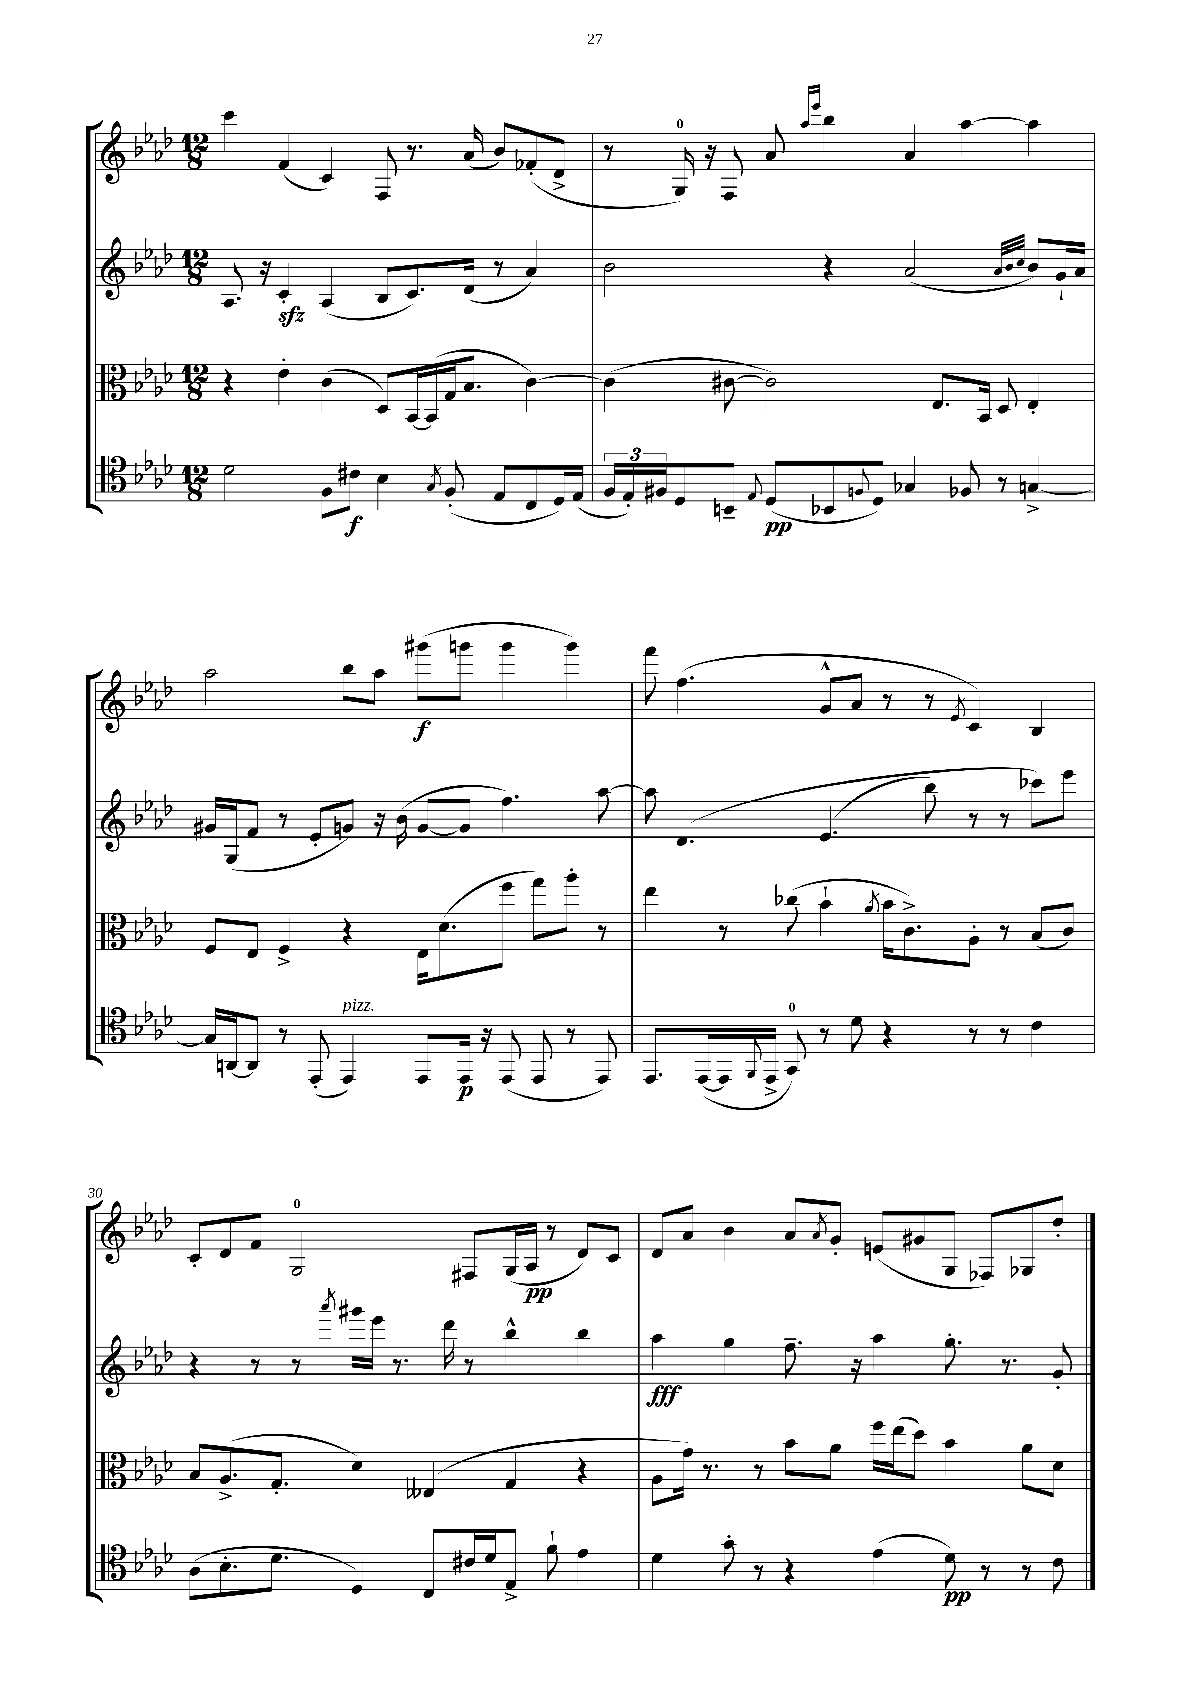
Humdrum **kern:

**kern	**kern	**kern	**kern
*staff4	*staff3	*staff2	*staff1
*clefC4	*clefC3	*clefG2	*clefG2
*k[b-e-a-d-]	*k[b-e-a-d-]	*k[b-e-a-d-]	*k[b-e-a-d-]
*M12/8	*M12/8	*M12/8	*M12/8
2d-	4r	8.A-	4ccc
.	.	16r	.
.	4e-'	4c'	(4f
8F	(4c	(4A-	4c)
8c#	.	.	.
4B-	8D-)	8B-	8F
.	[16BB-	8.c)	8.r
.	(16BB-]	.	.
8qG	.	.	.
(8F'	16G	.	.
.	8.B-	(16d-	(16a-
8E-	.	8r	8b-)
8C	[4c)	4a-)	(8f-'
16D-)	.	.	8d-^
(16E-	.	.	.
=	=	=	=
24F	(4c]	2b-	8r
24E-')	.	.	.
24F#	.	.	.
8D-	.	.	16G)
.	.	.	16r
8BB~	[8c#	.	8F
8qqE-	.	.	.
(8D-	2c#])	.	8a-
.	.	.	16qqaa-
.	.	.	16qqeee-
8BB-	.	4r	4bb-
8qqF	.	.	.
8D-)	.	.	.
4G-	.	(2a-	4a-
.	8.E-	.	.
8F-	.	.	[4aa-
.	16BB-	.	.
8r	8D-	.	.
.	.	32qqa-	.
.	.	32qqb-	.
.	.	32qqcc	.
[4G^	4E-'	8b-)	4aa-]
.	.	16g`	.
.	.	16a-	.
=	=	=	=
16G]	8F	16g#	2aa-
[16AA	.	(16G	.
8AA]	8E-	8f	.
8r	4F^	8r	.
(8EE-'	.	8e-'	.
4EE-)	4r	8g)	8bb-
.	.	16r	8aa-
.	.	(16b-	.
8EE-	16E-	[8g	(8ggg#
.	(8.d-	.	.
16EE-	.	8g]	8ggg
16r	.	.	.
(8EE-	8ff	4.ff)	4ggg
8EE-	8gg)	.	.
8r	8aa-'	.	4ggg)
8EE-)	8r	[8aa-	.
=	=	=	=
8.EE-	4ee-	8aa-]	8fff
.	.	&(4.d-	(4.ff
([16EE-	.	.	.
16EE-]	8r	.	.
8qqFF	.	.	.
16EE-^	.	.	.
8GG)	(8cc-	.	.
8r	4b-`	(4.e-	8g^^
8d-	.	.	8a-
.	8qa-	.	.
4r	16b-	.	8r
.	8.c^)	.	.
.	.	8bb-)	8r
.	.	.	8qe-
8r	8A-'	8r	4c)
8r	8r	8r	.
4c	(8B-	8ccc-&)	4B-
.	8c)	8eee-	.
=	=	=	=
(8A-	8B-	4r	8c'
8.B-'	(8.A-^	.	8d-
.	.	8r	8f
8.d-	8.G'	.	.
.	.	8r	2G
.	.	8qaaa-	.
4D-)	4d-)	16ggg#	.
.	.	16eee-	.
.	.	8.r	.
8C	(4E--	.	.
.	.	16ddd-	.
16c#	.	8r	8F#
16d-	.	.	.
8E-^	4G	4bb-^^	(16G
.	.	.	16A-
8f`	.	.	8r
4e-	4r	4bb-	8d-)
.	.	.	8c
=	=	=	=
4d-	8A-	4aa-	8d-
.	16g)	.	8a-
.	8.r	.	.
8g'	.	4gg	4b-
8r	8r	.	.
4r	8b-	8.ff~	8a-
.	.	.	8qa-
.	8a-	.	8g'
.	.	16r	.
(4e-	16ff	4aa-	(8e
.	(16ee-	.	.
.	8dd-)	.	8g#
8d-)	4b-	8.gg'	8G
8r	.	.	8F-)
.	.	8.r	.
8r	8a-	.	8G-
8c	8d-	8g'	8dd-'
==	==	==	==
*-	*-	*-	*-
